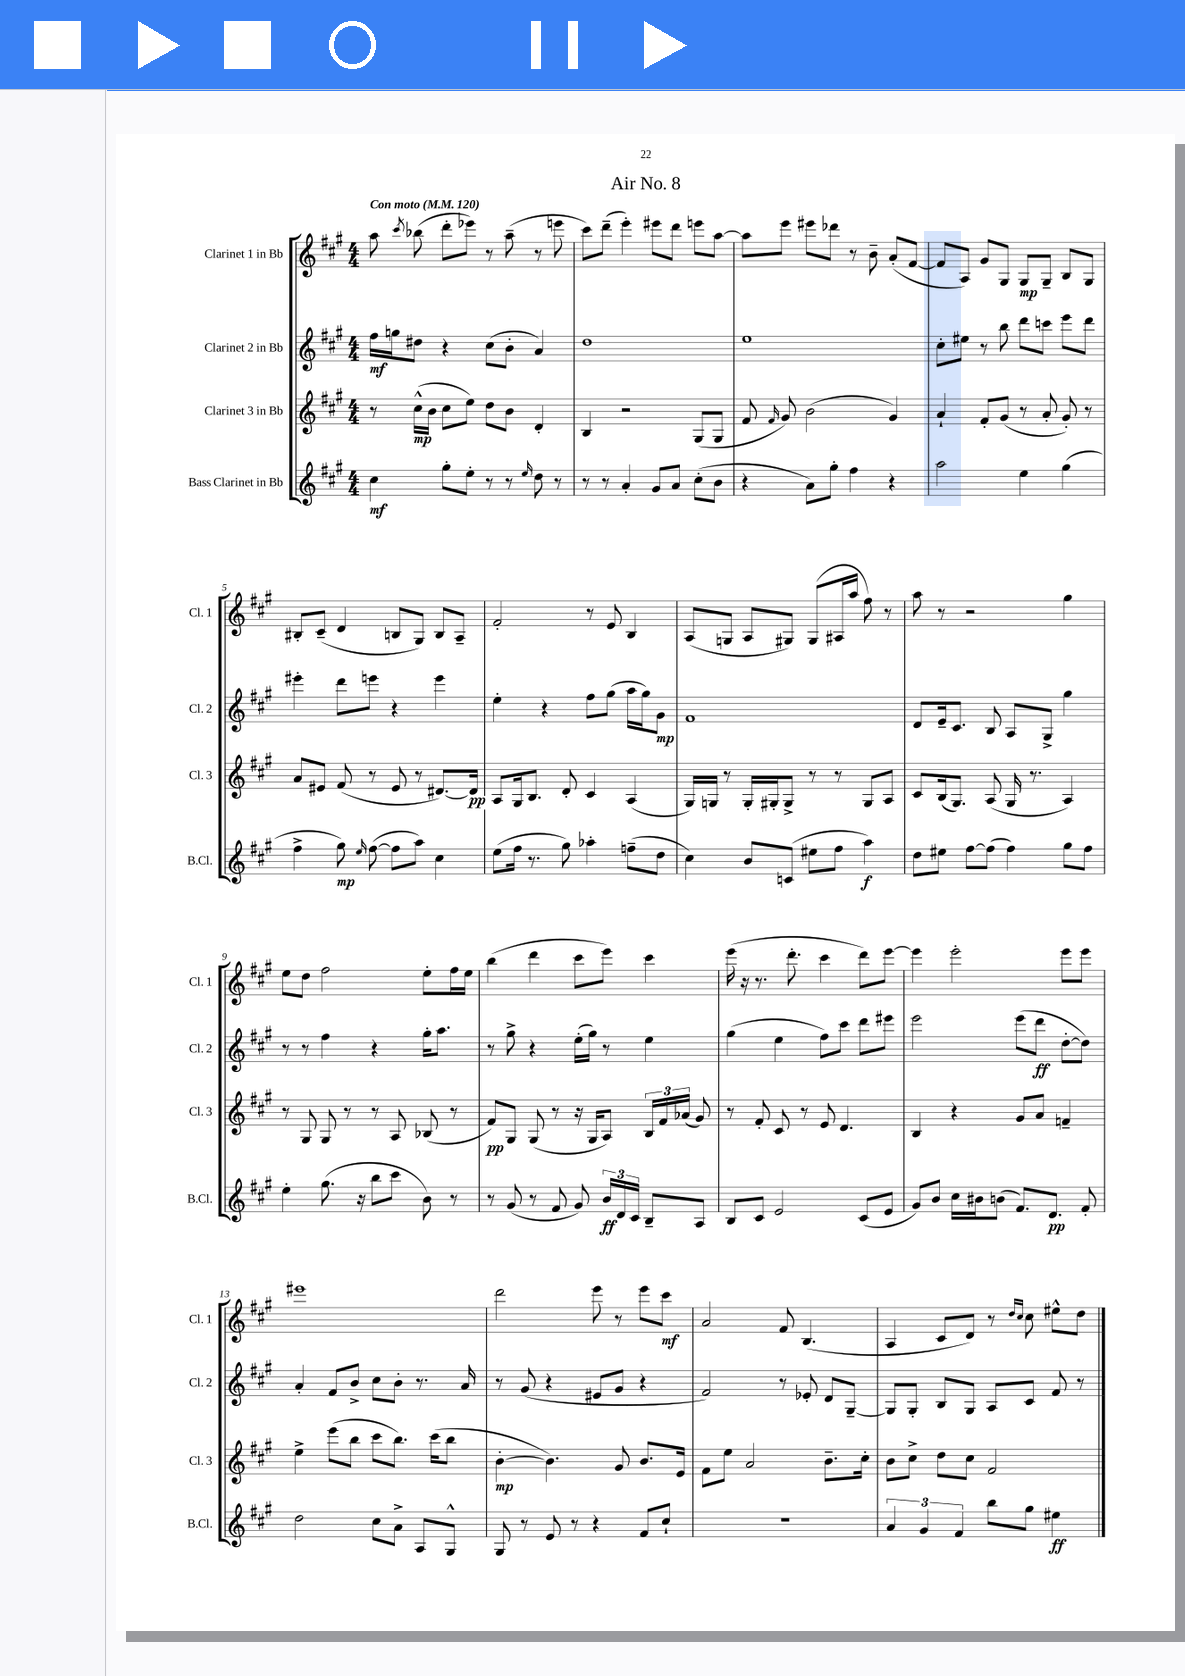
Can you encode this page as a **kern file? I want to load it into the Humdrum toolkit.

**kern	**kern	**kern	**kern
*staff4	*staff3	*staff2	*staff1
*clefG2	*clefG2	*clefG2	*clefG2
*k[f#c#g#]	*k[f#c#g#]	*k[f#c#g#]	*k[f#c#g#]
*M4/4	*M4/4	*M4/4	*M4/4
*MM120	*MM120	*MM120	*MM120
4cc#	8r	16ff#	8aa
.	.	16gg	.
.	.	.	8qccc#
.	(16cc#^^	8dd#	(8bb-
.	16b	.	.
8gg#'	8cc#	4r	8ddd'
8ee'	8ee)	.	8eee-)
8r	8dd	(8cc#	8r
8r	8b	8b'	(8aa~
16qqee	.	.	.
8dd	4d'	4a)	8r
8r	.	.	8eee
=	=	=	=
8r	4B	1dd	8ccc#)
8r	.	.	(8ddd~
4a'	2r	.	4eee')
8g#	.	.	8eee#
8a	.	.	8ddd
(8cc#'	(8G#	.	8eee
8b	8G#	.	[8aa
=	=	=	=
4r	8f#	1ee	8aa]
.	16qqf#	.	.
.	8g#)	.	8eee
8a)	(2b	.	8eee#
8gg#'	.	.	8ddd-
4ff#	.	.	8r
.	.	.	8b~
4r	4g#)	.	(8a'
.	.	.	[8f#
=	=	=	=
2aa	4a`	8cc#'	8f#]
.	.	8ee#	8A)
.	8f#'	8r	8g#
.	(8g#	8bb	8G#
4ee	8r	8ddd	8G#
.	8a'	8ccc	8G#~
(4gg#	8g#')	8eee	8B
.	8r	8ddd	8G#
=	=	=	=
4ff#^	8a	4eee#'	8B#'
.	8e#	.	(8c#~
8gg#)	(8f#	8ddd	4d
16qqee	.	.	.
([8ff#	8r	8eee	.
8ff#]	8e#	4r	8B
8aa)	8r	.	8G#)
4cc#	[8.d#)	4eee	8B
.	.	.	8A~
.	16d#]	.	.
=	=	=	=
(8ee	8A	4ee'	2f#'
16ff#	16G#	.	.
8.r	8.B	.	.
.	.	4r	.
8gg#)	8d'	.	.
4aa-'	4c#	8ff#	8r
.	.	(8gg#	8e
(8ff~	(4A	16aa	4B
.	.	16gg#)	.
8dd	.	8g#	.
=	=	=	=
4cc#)	16G#)	1f#	(8A
.	16G	.	.
.	8r	.	8G
8b	16G'	.	8A
.	16G#'	.	.
(8c	8G#^	.	8G#)
8ee#	8r	.	(8G#
8ff#	8r	.	16A#
.	.	.	16aa
4aa)	8G#	.	8ff#)
.	8A	.	8r
=	=	=	=
8dd	8c#	8d	8aa
8ee#	(16B	16e~	8r
.	8.G#)	8.c#	.
[8ff#	.	.	2r
(8ff#]	(8A	8B	.
4ff#)	16G#	8A	.
.	8.r	.	.
.	.	8G#^	.
8gg#	4A)	4gg#	4gg#
8ff#	.	.	.
=	=	=	=
4ee'	8r	8r	8ee
.	8G#	8r	8dd
(8.gg#	8G#	4ff#	2ff#
.	8r	.	.
16r	.	.	.
8bb	8r	4r	.
8ccc#	8A	.	.
8b)	(8B-	16gg#'	8ee'
.	.	8.aa	.
8r	8r	.	16ff#
.	.	.	16ee
=	=	=	=
8r	8f#)	8r	(4bb
(8g#	8G#	8gg#^	.
8r	(8G#	4r	4ddd
8f#	8r	.	.
8g#)	16r	(16ee'	8ccc#
.	16G#	16gg#)	.
24b	8A)	8r	8eee)
24d	.	.	.
24c#	.	.	.
8B~	24B	4ee	4ccc#
.	24f#	.	.
.	(24a-	.	.
8A	8g#)	.	.
=	=	=	=
8B	8r	(4gg#	(16eee
.	.	.	16r
8c#	8f#'	.	8.r
2e	8c#	4ee	.
.	.	.	8.ddd'
.	8r	.	.
.	8e	8ff#)	4ccc#
.	4.d	8ccc#	.
(8c#	.	8ddd	8ddd)
8e	.	8eee#	[8eee
=	=	=	=
8g#)	4B	2eee	4eee]
8b	.	.	.
16cc#	4r	.	2eee'
16b#	.	.	.
(8b	.	.	.
8.f#)	8g#	(8eee	.
.	8a	8ddd	.
8.d	.	.	.
.	4f~	[8dd'	8eee
8f#'	.	8dd])	8eee
=	=	=	=
2dd	4ee^	4a'	1eee#
.	(8eee	8f#	.
.	8bb	8b^	.
8cc#	8ccc#	8cc#	.
8a^	8.bb)	8b'	.
8A	.	8.r	.
.	(16ccc#	.	.
8G#^^	8bb	.	.
.	.	16a	.
=	=	=	=
8G#	[4b'	8r	2ddd
8r	.	(8g#	.
8e	4.b])	4r	.
8r	.	.	.
4r	.	8e#	8eee
.	8g#	8g#	8r
8f#	8.b	4r	8eee
8cc#`	.	.	8ccc#
.	16e	.	.
=	=	=	=
1r	8f#	2f#)	2a
.	8ee	.	.
.	2a	.	.
.	.	8r	8f#
.	.	8e-'	(4.B
.	8.b~	8d	.
.	.	[8G#~	.
.	16cc#'	.	.
=	=	=	=
6a	8b	8G#]	4A
.	8cc#^	8G#'	.
6g#	.	.	.
.	8dd	8B	8c#
6f#	.	.	.
.	8cc#	8G#	8d)
8bb	2f#	8A	8r
.	.	.	16qqdd
.	.	.	16qqcc#
8gg#	.	8c#	8cc#
4ee#	.	8f#	8ee#^^
.	.	8r	8dd
==	==	==	==
*-	*-	*-	*-
